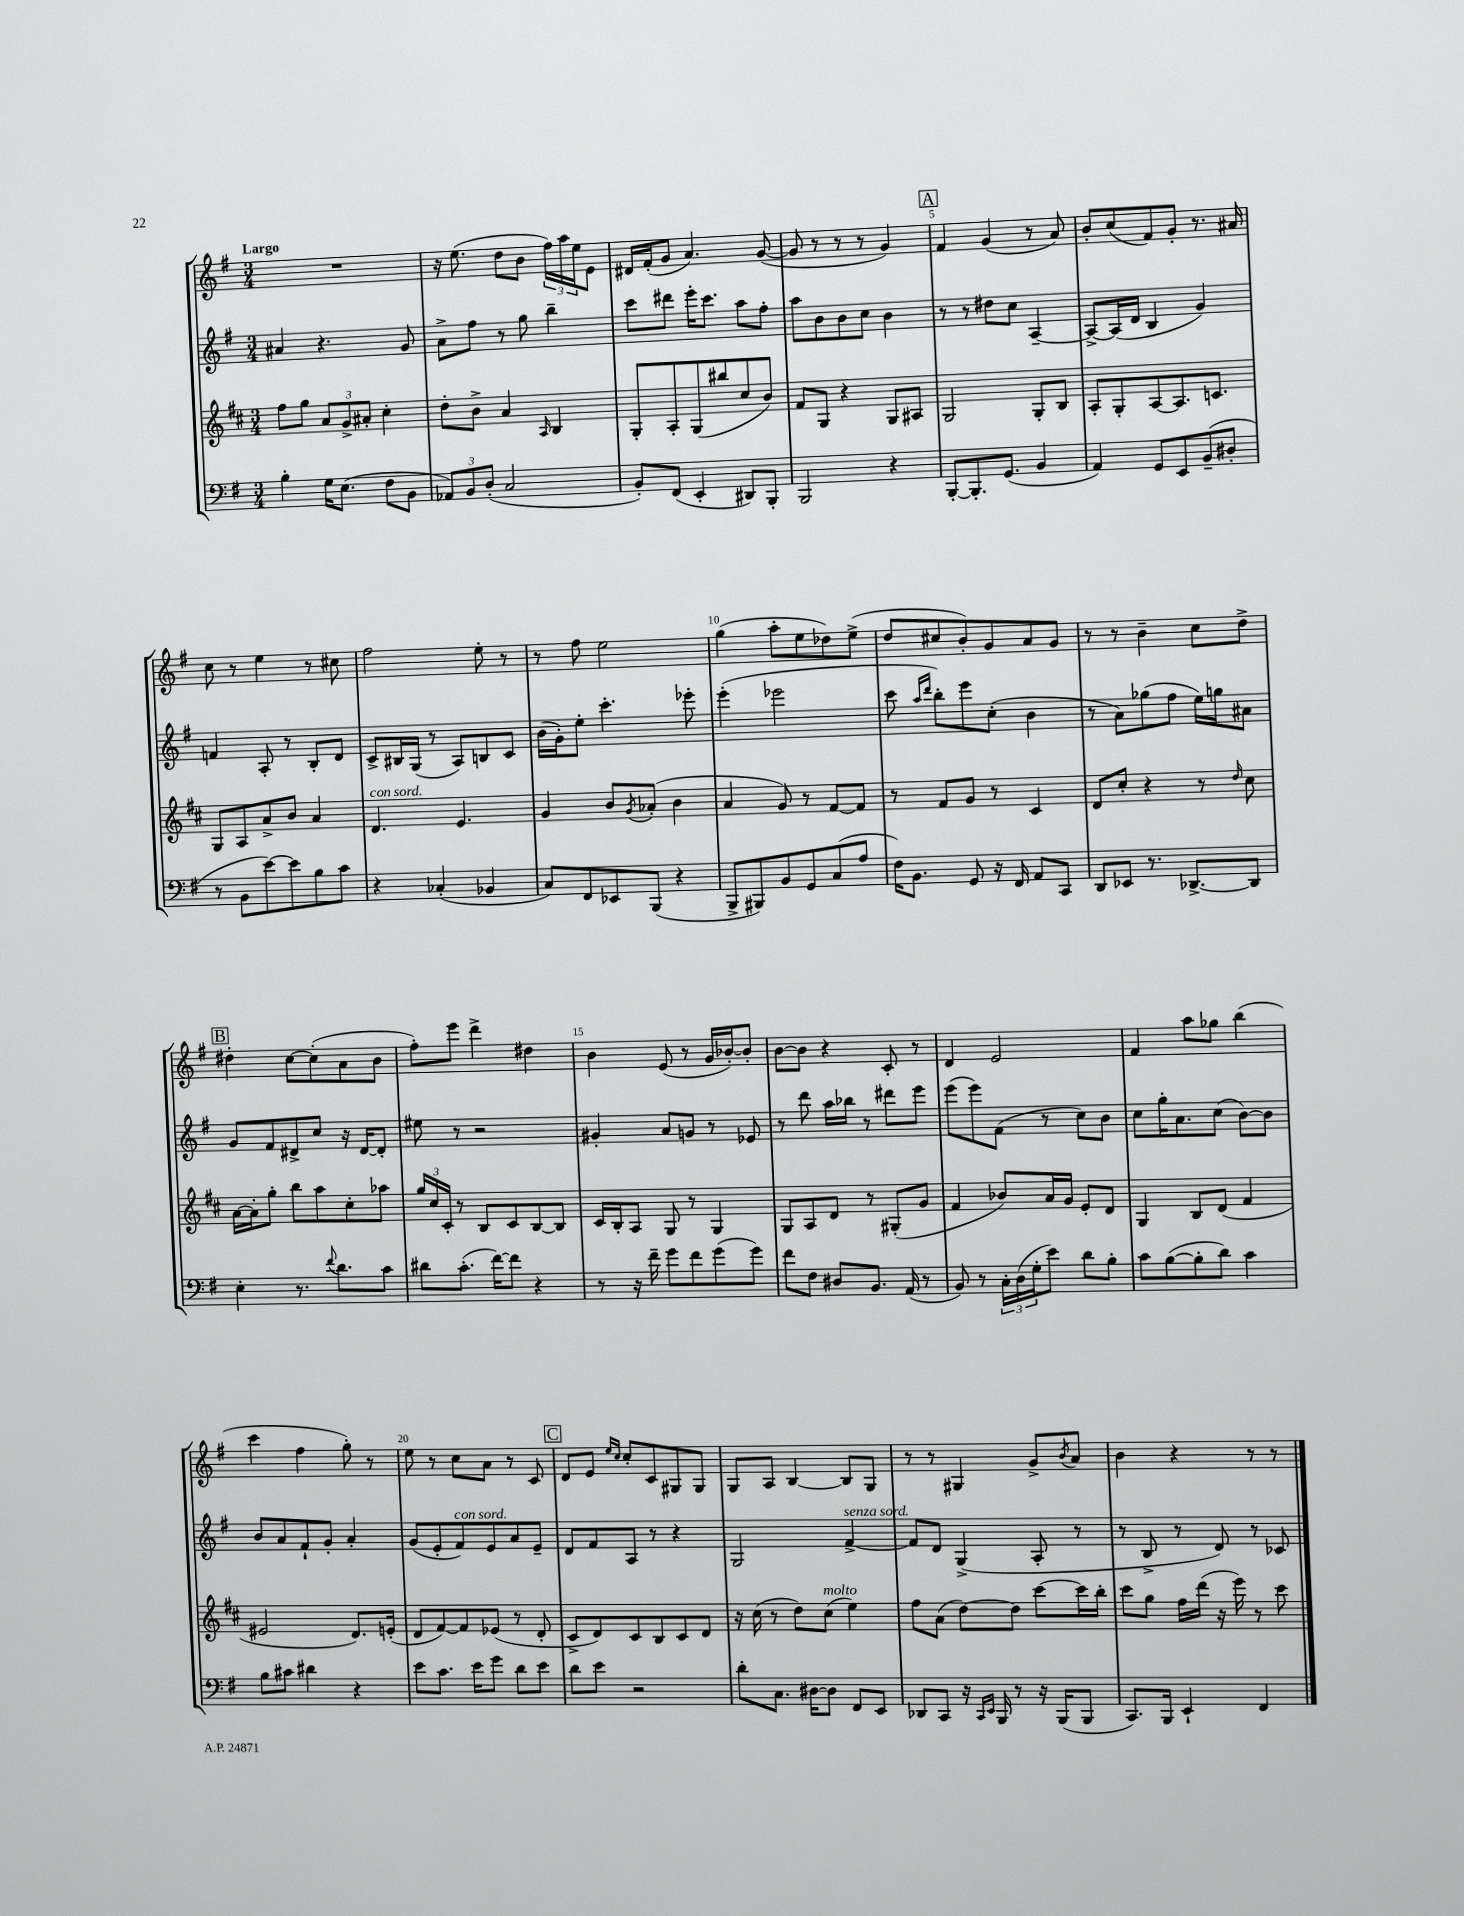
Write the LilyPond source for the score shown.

<<
\new StaffGroup <<
\new Staff = "s0" {
    \clef treble \key g \major \numericTimeSignature \time 3/4 \tempo "Largo"
    R2. |
    r16 e''8.( d''8 b'8 \tuplet 3/2 { fis''16) a''16 e''16 } e'8 |
    dis'16 fis'16-.( g'8 a'4.) g'8~( |
    g'8 r8 r8 r8 g'4) |
    \mark \markup { \box "A" } fis'4 g'4( r8 a'8) |
    b'8-. c''8( fis'8) g'8-. r8. ais'16 |
    c''8 r8 e''4 r8 cis''8 |
    fis''2 e''8-. r8 |
    r8 fis''8 e''2 |
    g''4( a''8-. e''8 des''8) e''8->( |
    d''8 cis''8 b'8-.) g'8 a'8 g'8 |
    r8 r8 b'4-- c''8 d''8-> |
    \mark \markup { \box "B" } dis''4-. c''8~ c''8-.( a'8 b'8 |
    fis''8-.) e'''8 d'''4-> dis''4 |
    b'4 e'8( r8 g'16 bes'16~-.) bes'8-. |
    b'8~ b'8 r4 c'8-. r8 |
    d'4 e'2 |
    fis'4 a''8 ges''8 b''4( |
    c'''4 fis''4 g''8-.) r8 |
    e''8 r8 c''8 a'8 r8 c'8 |
    \mark \markup { \box "C" } d'8 e'8 \grace { e''16 c''16 } c''8-. c'8 gis8 gis8 |
    g8 a8 b4~ b8 g8 |
    r8 r8 gis4 g'8-> \acciaccatura { b'8 } a'8 |
    b'4 r4 r8 r8 \bar "|." |
}
\new Staff = "s1" {
    \clef treble \key g \major \numericTimeSignature \time 3/4
    ais'4 r4. g'8 |
    a'8-> fis''8 r8 g''8 b''4-- |
    c'''8 dis'''8 e'''16-. c'''8. a''8 fis''8-. |
    a''8 b'8 b'8 c''8 b'4 |
    \mark \markup { \box "A" } r8 r8 dis''8 c''8 a4~-- |
    a8~-> a16( d'16 b4 g'4) |
    f'4 a8-. r8 b8-. d'8 |
    c'8-> bis16 g16( r8 a8) b8 c'8 |
    b'16( g'16-.) e''8-. c'''4.-. ees'''8-. |
    e'''4-.( ees'''2 |
    c'''8 \grace { a''16 d'''16 } b''8-.) e'''8 c''8-.( b'4 |
    r8 a'8) ges''8( fis''8 e''16) g''16 ais'8 |
    \mark \markup { \box "B" } g'8 fis'8 dis'8-> c''8 r16 dis'16~ dis'8-. |
    eis''8 r8 r2 |
    gis'4-. a'8 g'8 r8 ees'8 |
    r8 d'''8 a''16 bes''16 r8 dis'''8 e'''8 |
    e'''8( e'''8) fis'8( r8 c''8) b'8 |
    c''8 g''16-. a'8. c''8( b'8~) b'8 |
    b'8 a'8 fis'8-! g'8-. a'4-. |
    g'8( e'8-. fis'8^\markup { \italic "con sord." }) e'8 a'8 e'8-- |
    \mark \markup { \box "C" } d'8 fis'8 a8 r8 r4 |
    g2 fis'4~->^\markup { \italic "senza sord." } |
    fis'8 d'8 g4->( a8-. r8 |
    r8 b8-> r8 d'8) r8 ces'8 \bar "|." |
}
\new Staff = "s2" {
    \clef treble \key d \major \numericTimeSignature \time 3/4
    fis''8 g''8 \tuplet 3/2 { a'8 g'8-> ais'8-. } cis''4-. |
    d''8-. b'8-> a'4 \grace { a16 } b4 |
    g8-. a8-. g8( bis''8 cis''8 b'8) |
    fis'8 g8 r4 g8 ais8 |
    \mark \markup { \box "A" } g2 g8-. b8 |
    a8-. g8-. a8~ a8. c'8. |
    g8 a8 a'8-> b'8 a'4 |
    d'4.^\markup { \italic "con sord." } e'4. |
    g'4 b'8 \acciaccatura { g'8 } aes'8-.( b'4 |
    a'4 g'8) r8 fis'8~ fis'8 |
    r8 fis'8 g'8 r8 cis'4 |
    d'8 cis''8-. r4 r8 \grace { d''16 } cis''8 |
    \mark \markup { \box "B" } a'16~ a'16-. g''8-. b''8 a''8 cis''8-. aes''8 |
    \tuplet 3/2 { g''16 cis''16 cis'16-. } r8 b8 cis'8 b8~ b8 |
    cis'16 b16-. a8 g8 r8 g4 |
    g8 a8 d'8 r8 gis8-.( g'8 |
    fis'4 bes'8) a'16 g'16 e'8-. d'8 |
    g4 b8 d'8( fis'4 |
    eis'2 d'8.) e'16-.( |
    d'8 fis'8~) fis'8 ees'8( r8 d'8-. |
    \mark \markup { \box "C" } cis'8-> d'8) cis'8 b8 cis'8 d'8 |
    r16 cis''16( r8 d''8) cis''8^\markup { \italic "molto" }( e''4) |
    fis''8 a'8( d''8~) d''8 cis'''8~ cis'''16 b''16-. |
    cis'''8 g''8 fis''16 d'''16( r16 e'''16) r8 cis'''8 \bar "|." |
}
\new Staff = "s3" {
    \clef bass \key g \major \numericTimeSignature \time 3/4
    b4-. g16 e8.( fis8 b,8 |
    \tuplet 3/2 { aes,8) b,8 d8-.( } c2 |
    b,8-.) fis,8( e,4-. dis,8) b,,8-. |
    b,,2 r4 |
    \mark \markup { \box "A" } b,,8~-. b,,8.-. g,8.( b,4 |
    a,4) g,8 e,8 b,8--( dis8-. |
    r8 b,8 e'8~) e'8 b8 c'8 |
    r4 ces4-.( bes,4 |
    c8) fis,8 ees,8 b,,8( r4 |
    b,,8-> bis,,8) b,8 g,8 c8( a8 |
    fis16) b,8. g,8 r16 fis,16 a,8 c,8 |
    d,8 ees,8 r8. des,8.~-> des,8 |
    \mark \markup { \box "B" } e4-. r8. \appoggiatura { fis'8 } d'8. c'8 |
    dis'8 c'8.-.( fis'16~) fis'8 r4 |
    r8 r16 fis'16-- g'8 fis'8 g'8( g'8) |
    fis'8 fis8 dis8 b,8. a,16( r8 |
    b,8) r8 \tuplet 3/2 { c16-. d16( g16-. } e'8) d'8 b8-. |
    c'8 b8~( b8-. d'8) c'4 |
    b8 cis'8 dis'4 r4 |
    e'8 c'8. e'16 g'8 d'8 e'8 |
    \mark \markup { \box "C" } d'8 e'8 r2 |
    d'8-. c8. dis16~ dis8 fis,8 e,8 |
    des,8 c,8 r16 \grace { c,16 e,16 } b,,16 r8 r16 b,,16( b,,8 |
    c,8.) b,,16 e,4-! fis,4 \bar "|." |
}
>>
>>
\layout { \context { \Score \override BarNumber.break-visibility = ##(#f #t #t) barNumberVisibility = #(every-nth-bar-number-visible 5) } }
